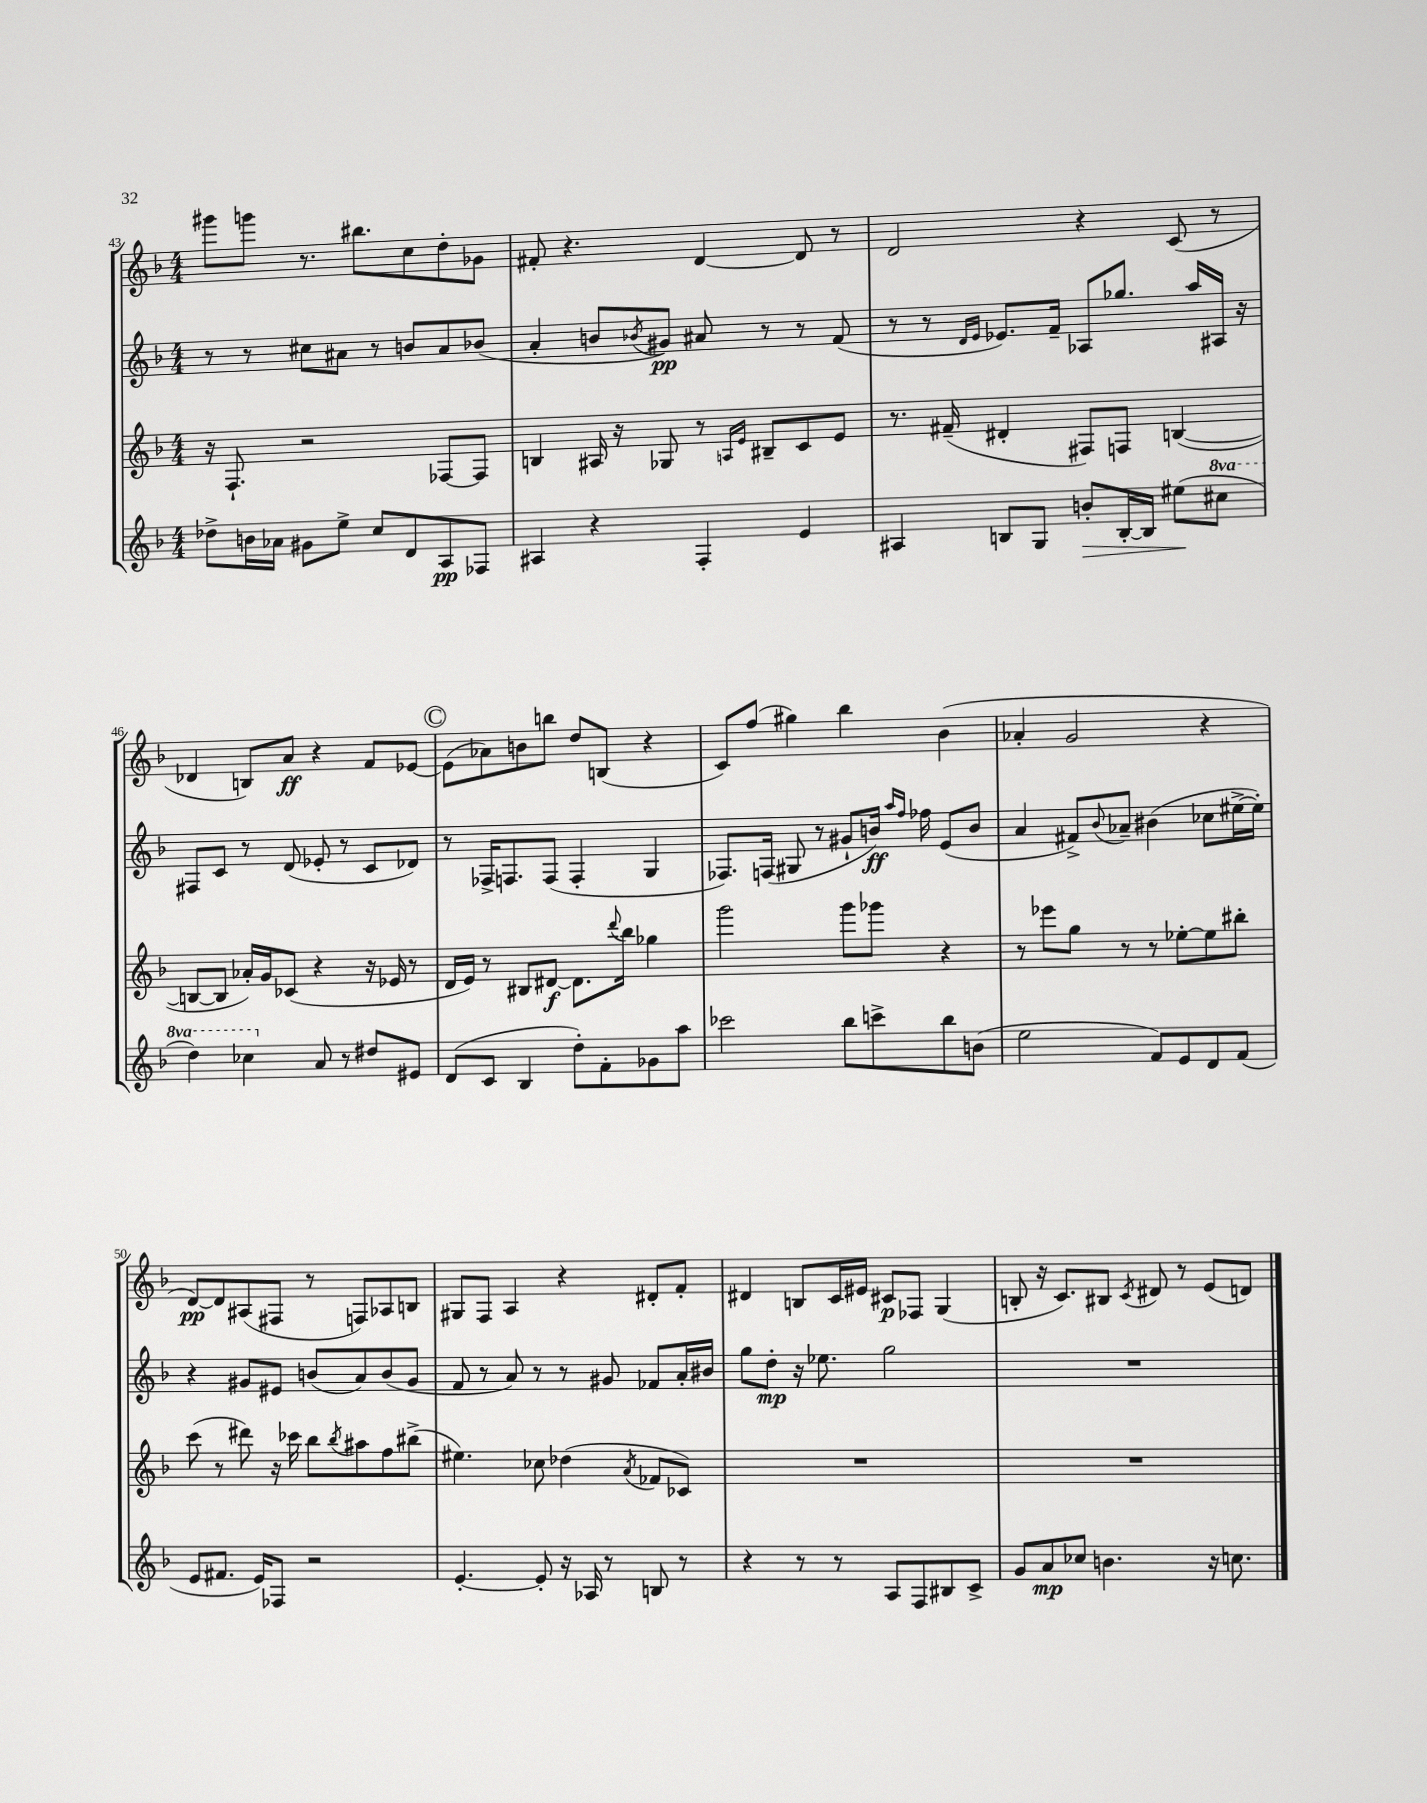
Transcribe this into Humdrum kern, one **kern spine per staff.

**kern	**kern	**kern	**kern
*staff4	*staff3	*staff2	*staff1
*clefG2	*clefG2	*clefG2	*clefG2
*k[b-]	*k[b-]	*k[b-]	*k[b-]
*M4/4	*M4/4	*M4/4	*M4/4
8dd-^	16r	8r	8ggg#
.	8.F`	.	.
16b	.	8r	8ggg
16a-	.	.	.
8g#	2r	8cc#	8.r
8ee^	.	8a#	.
.	.	.	8.bb#
8cc	.	8r	.
8d	.	8b	8cc
8A	[8F-	8a#	8dd'
8F-	8F-]	(8b-	8g-
=	=	=	=
4A#	4B	4a'	8f#'
.	.	.	4.r
4r	16A#	8b	.
.	16r	.	.
.	.	8qb-	.
.	8G-	8g#)	.
4F'	8r	8a#	[4d
.	16qqA	.	.
.	16qqe	.	.
.	8B#~	8r	.
4e	8c	8r	8d]
.	8e	(8f	8r
=	=	=	=
4A#	8.r	8r	2d
.	.	8r	.
.	(16f#~	.	.
.	.	16qqd	.
.	.	16qqe	.
8B	4d#'	8.e-)	.
8G	.	.	.
.	.	16f~	.
8b'	8F#)	8A-	4r
[16B'	8F	8.gg-	.
16B]	.	.	.
(8ee#	([4B	.	(8c
.	.	16aa	.
8ccc#	.	16A#	8r
.	.	16r	.
=	=	=	=
4ddd)	8B_	8F#	4d-
.	8B]	8c	.
4ccc-	16a-')	8r	8B)
.	16g	.	.
.	(8c-	(8d	8a
8a	4r	8e-'	4r
8r	.	8r	.
8dd#	16r	8c	8f
.	16e-	.	.
8e#	8r	8d-)	[8e-
=	=	=	=
(8d	16d	8r	(8e-]
.	16e)	.	.
8c	8r	16F-^	8a-)
.	.	8.F	.
4B-	8B#	.	8b
.	[8d#	(8F	8bb
8dd')	8.d#]	4F'	8dd
8f'	.	.	(8B
.	8qqddd	.	.
.	16bb-	.	.
8g-	4gg-	4G	4r
8aa	.	.	.
=	=	=	=
2ccc-	2ggg	8.F-)	8c)
.	.	.	(8ff
.	.	(16F	.
.	.	8G#	4gg#)
.	.	8r	.
8bb-	8ggg	8g#`	4bb-
8ccc^	8ggg-	16b)	.
.	.	16qqaa	.
.	.	16qqff	.
.	.	16ff-	.
8bb-	4r	(8e	(4b-
(8b	.	8b	.
=	=	=	=
2ee	8r	4a	4a-'
.	8eee-	.	.
.	8gg	8f#^)	2g
.	.	8qqb-	.
.	8r	8a-~	.
8f)	8r	(4b#	.
8e	[8ee-'	.	.
8d	8ee-]	8cc-	4r
(8f	8bb#'	[16ee#^	.
.	.	16ee#'])	.
=	=	=	=
8e	(8ccc	4r	[8d)
8.f#	8r	.	8d]
.	8ddd#)	8g#	(8A#
16e)	.	.	.
8F-	16r	8e#	8F#
.	16ccc-	.	.
2r	8bb-	(8b	8r
.	8qbb-	.	.
.	8aa#	8a)	8F)
.	8ff	(8b	8A-
.	(8bb#^	8g#	8B
=	=	=	=
[4.e'	4.ee#)	8f	8G#
.	.	8r	8F
.	.	8a)	4A
8e']	8cc-	8r	.
16r	(4dd-	8r	4r
16A-	.	.	.
8r	.	8g#	.
.	8qa	.	.
8B	8f-	8f-	8d#'
8r	8c-)	16a'	8f'
.	.	16b#	.
=	=	=	=
4r	1r	8gg	4d#
.	.	8dd'	.
8r	.	16r	8B
.	.	8.ee-	.
8r	.	.	16c
.	.	.	16e#
8A	.	2gg	8c#
8F	.	.	8F-
8B#	.	.	(4G
8c^	.	.	.
=	=	=	=
8g	1r	1r	8B'
8a	.	.	16r
.	.	.	8.c)
8cc-	.	.	.
4.b	.	.	8B#
.	.	.	8qc
.	.	.	8d#
.	.	.	8r
16r	.	.	(8e
8.cc	.	.	.
.	.	.	8d)
==	==	==	==
*-	*-	*-	*-
